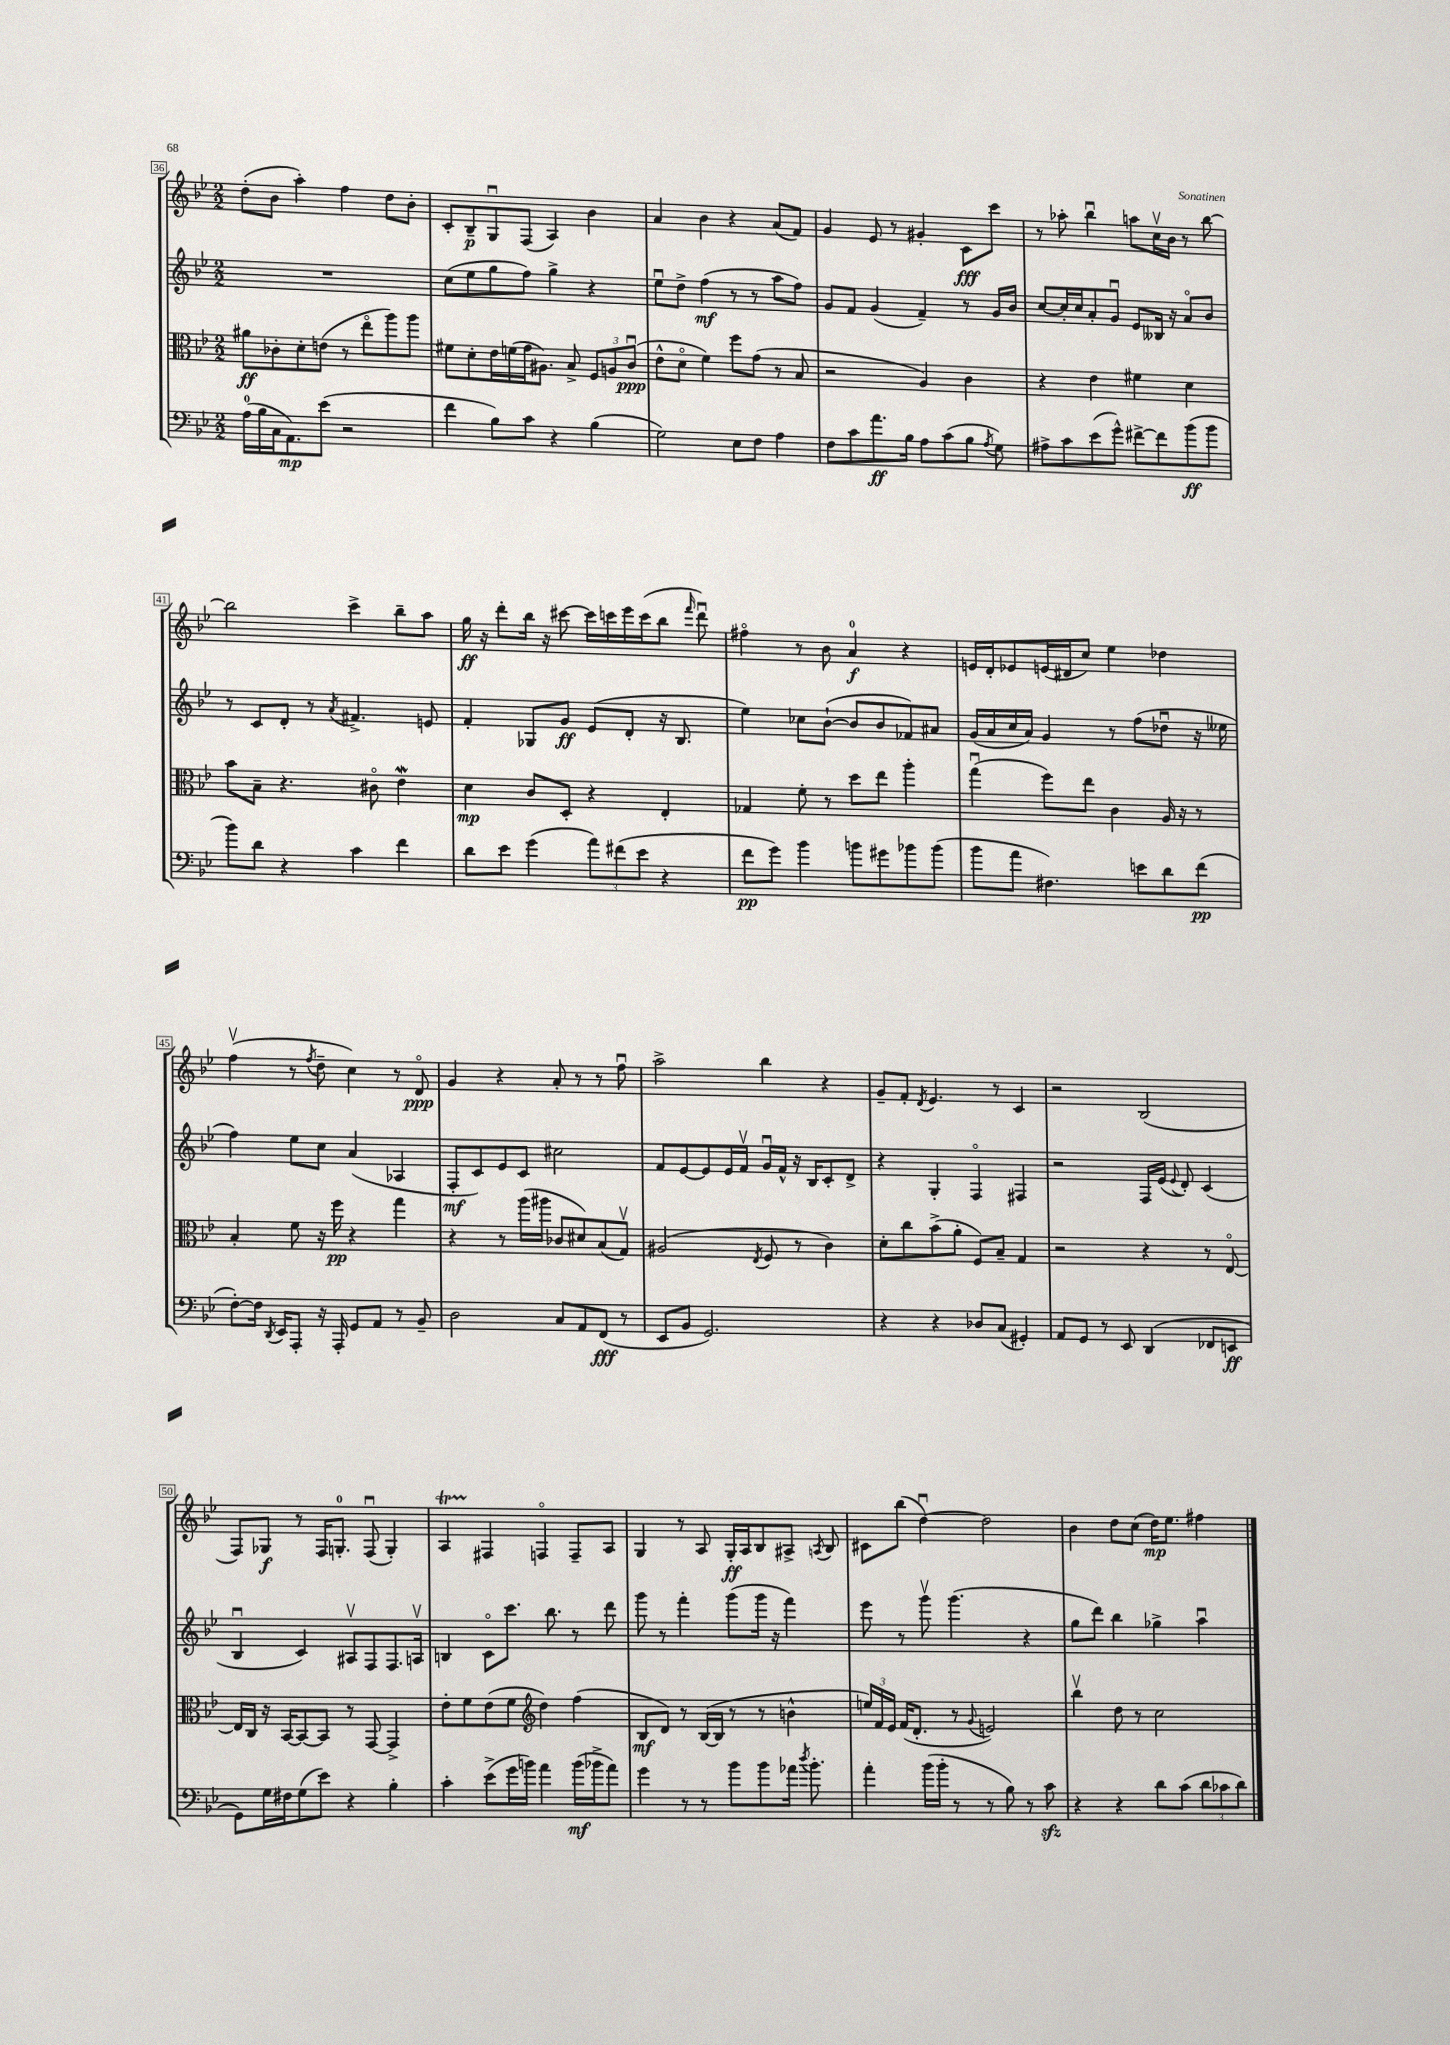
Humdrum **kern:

**kern	**kern	**kern	**kern
*staff4	*staff3	*staff2	*staff1
*clefF4	*clefC3	*clefG2	*clefG2
*k[b-e-]	*k[b-e-]	*k[b-e-]	*k[b-e-]
*M2/2	*M2/2	*M2/2	*M2/2
(16A\LL	8a#\L	1r	(8dd'\L
16B-\	.	.	.
16C\J	8c-'\	.	8b-\J
8.AA\)	.	.	.
.	8d'\	.	4aa'\)
(8e-\J	(8e\J	.	.
2r	8r	.	4ff\
.	8ee-o\L	.	.
.	8aa\)	.	8dd\L
.	8aa\J	.	8b-'\J
=	=	=	=
4f\	8f#\L	(8cc\L	8c'/L
.	8d'\	8ee-\	8B-~/
8B-\L)	16e-\L	8gg\	8Gu/
.	(16f\	.	.
8c\J	16g\J	8ff\J)	(8F/J
.	8.A#\J)	.	.
4r	.	4gg^\	4A/)
.	8B-^/	.	.
(4B-\	12F/L	4r	4b-\
.	12A/	.	.
.	(12cu/J	.	.
=	=	=	=
2G\)	8e-^^\L	8ee-u\L	4a/
.	8do\J	8dd^\J	.
.	4f\)	(4ff\	4b-\
8E-\L	8ff\L	8r	4r
8F\J	(8g\J	8r	.
4A\	8r	8aa\L	(8a/L
.	8B-/	8ff\J)	8f/J)
=	=	=	=
8F\L	2r	8g/L	4g/
8c\	.	8f/J	.
8.a\	.	(4g/	8e-/
.	.	.	8r
16B-\Jk	.	.	.
8A\L	4A/)	4f~/)	4g#'/
(8c\	.	.	.
8B-\J	4c\	8r	8c\L
8qA/	.	.	.
8G\)	.	16g/LL	8ccc\J
.	.	16b-/JJ	.
=	=	=	=
8A#^\L	4r	[8cc/L	8r
8c\	.	16cc'/]L	8aa-'\
.	.	16cc/J	.
(8e-\	4e-\	8a'/	4bb-u\
8g^^\J)	.	8gu/J	.
[8f#^\L	4f#\	8e-/L	8aa\L
8f#\]	.	16B--/Jk	16ccv\L
.	.	16r	16b-\JJ
(8b-\	4d\	8ao/L	8r
8b-\J	.	8b-/J	[8bb-\
=	=	=	=
8b-\L)	8b-\L	8r	2bb-\]
8d\J	8B-~\J	8c/L	.
4r	4.r	8d'/J	.
.	.	8r	.
.	.	8qa/	.
4c\	.	4.f#^/	4ccc^\
.	8c#o\	.	.
4f\	4e-\	.	8bb-~\L
.	.	8e/	8aa\J
=	=	=	=
8d\L	4d\	4f'/	16gg\
.	.	.	16r
8e-\J	.	.	8ddd'\L
(4g\	8c/L	8G-/L	16bb-\Jk
.	.	.	16r
.	8D'/J	8g/J	[8ccc#\
12a\L)	4r	(8e-/L	16ccc#\]LL
.	.	.	16ccc\
(12f#\	.	.	.
.	.	8d'/J	16eee-\
12e-\J	.	.	.
.	.	.	(16ccc\J
4r	4E-'/	16r	8bb-\J
.	.	8.B-/	.
.	.	.	16qqfff/
.	.	.	8dddu\)
=	=	=	=
8f\L	4G-/	4ee-\)	4ff#o\
8g\J)	.	.	.
4b-\	8f'\	8cc-\L	8r
.	8r	([8b-`\J	8b-\
8b\L	8dd\L	8b-/]L	4a/
8g#\	8ee-\J	8b-/	.
8b-\	4aa'\	8f-/)	4r
(8b-\J	.	8a#/J	.
=	=	=	=
8b-\L	(4ggu\	(16g/LL	16e/LL
.	.	16a/	16d'/J
8a\J	.	16cc/	8e-/
.	.	16a/JJ)	.
4.F#\)	8ff\L)	4g/	(16e/L
.	.	.	16d#/J
.	8ee-\J	.	8cc/J)
.	4c\	8r	4ee-\
8e\L	.	(8ff\L	.
8d\	16A/	8dd-u\J	4dd-\
.	16r	.	.
(8f\J	8r	16r	.
.	.	16ee--\	.
=	=	=	=
[8F'\L)	4B-'/	4ff\)	(4ffv\
16F\]Jk	.	.	.
8qDD/	.	.	.
16EE-/LK	.	.	.
8AAA'/J	8f\	8ee-\L	8r
.	.	.	8qff/
16r	16r	8cc\J	8dd~\
16AAA'/	16ff\	.	.
8GG/L	4r	(4a/	4cc\)
8AA/J	.	.	.
8r	4gg\	4A-/	8r
8BB-~/	.	.	8do/
=	=	=	=
2D\	4r	8F'/L	4g/
.	.	8c/)	.
.	8r	8e-/	4r
.	(16aa\LL	8c/J	.
.	16aa#\JJ	.	.
8C/L	8c-/L	2cc#\	8a'/
8AA/	8d#/)	.	8r
(8FF/J	(8B-/	.	8r
8r	8Gv/J)	.	8ffu\
=	=	=	=
8EE-/L	(2A#/	8f/L	2aa^\
8BB-/J	.	[8e-/	.
2.GG/)	.	8e-/]	.
.	.	16e-/L	.
.	.	16fv/JJ	.
.	8qE-/	.	.
.	8F/	16gu/LL	4bb-\
.	.	16f^^/JJ	.
.	8r	16r	.
.	.	16B-/LK	.
.	4c\)	8c'/	4r
.	.	8d^/J	.
=	=	=	=
4r	8d'\L	4r	8g~/L
.	8cc\	.	8f'/J
.	.	.	8qd/
4r	(8b-^\	4G'/	4.e-/
.	8a'\J	.	.
8D-/L	8F/L)	4Fo/	.
(8C/J	8B-~/J	.	8r
4GG#'/)	4G/	4F#/	4c/
=	=	=	=
8AA/L	2r	2r	2r
8GG/J	.	.	.
8r	.	.	.
8EE-/	.	.	.
(4DD/	4r	16F/LL	(2B-/
.	.	(16e-/JJ	.
.	.	8qqe-/	.
.	.	8d'/)	.
8FF-/L	8r	(4c/	.
8EE/J	[8E-o/	.	.
=	=	=	=
8GG\L)	16E-/]LL	4B-u/	8F/L)
.	16C/JJ	.	.
16G\L	16r	.	8G-/J
16F#\J	[16BB-/LK	.	.
(8G\	8BB-/_	4c/)	8r
8e-\J)	8BB-/]J	.	16F/LK
.	.	.	8.G'/J
4r	8r	8A#v/L	.
.	[8GG/	8F/	(8Fu/
4B-'\	4GG^/]	8.F/	4G'/)
.	.	16Av/Jk	.
=	=	=	=
4c'\	8e-'\L	4B/	4A/
.	8f\	.	.
(8e-^\L	(8e-\	8co\L	4F#/
16g\L	8f\J	8.ccc\J	.
16b\JJ)	.	.	.
*	*clefG2	*	*
4a\	4dd\)	.	4Fo/
.	.	8.bb-\	.
(16b\LL	(4ff\	8r	8F~/L
16b-^\J	.	.	.
8a\J)	.	8ddd\	8A/J
=	=	=	=
4g\	8B-/L	8ggg\	4G/
.	8d/J)	8r	.
8r	8r	4fff'\	8r
8r	([16B-/LL	.	8A/
.	16B-/]JJ	.	.
8b-\L	8r	(8ggg\L	16G'/LL
.	.	.	16A/J
8b-\	8r	16ggg\Jk	8B-/
.	.	16r	.
16a-\Jk	4b^^\	4fff\)	8A#^/J
8qdd/	.	.	.
8.b-'\	.	.	.
.	.	.	8qA/
.	.	.	8B-/
=	=	=	=
4a'\	24ee/LL)	8eee-\	8c#\L
.	24f/	.	.
.	24e-/JJ	.	.
.	(16f/LK	8r	(8bb-\J
.	8.d'/J	.	.
(16b-\LL	.	8gggv\	[4ddu\)
16b-'\JJ	.	.	.
8r	8r	(4.ggg\	.
.	8qqg/	.	.
8r	2e/)	.	2dd\]
8B-\)	.	.	.
8r	.	4r	.
8c\	.	.	.
=	=	=	=
4r	4bb-v\	8gg\L	4b-\
.	.	8ddd\J)	.
4r	8dd\	4bb-\	8dd\L
.	8r	.	(8cc\J
8d\L	2cc\	4gg-^\	16dd\LK)
.	.	.	8.ee-\J
(8c\J	.	.	.
12d\L	.	4aau\	4ff#\
12c-\	.	.	.
12d\J)	.	.	.
==	==	==	==
*-	*-	*-	*-
